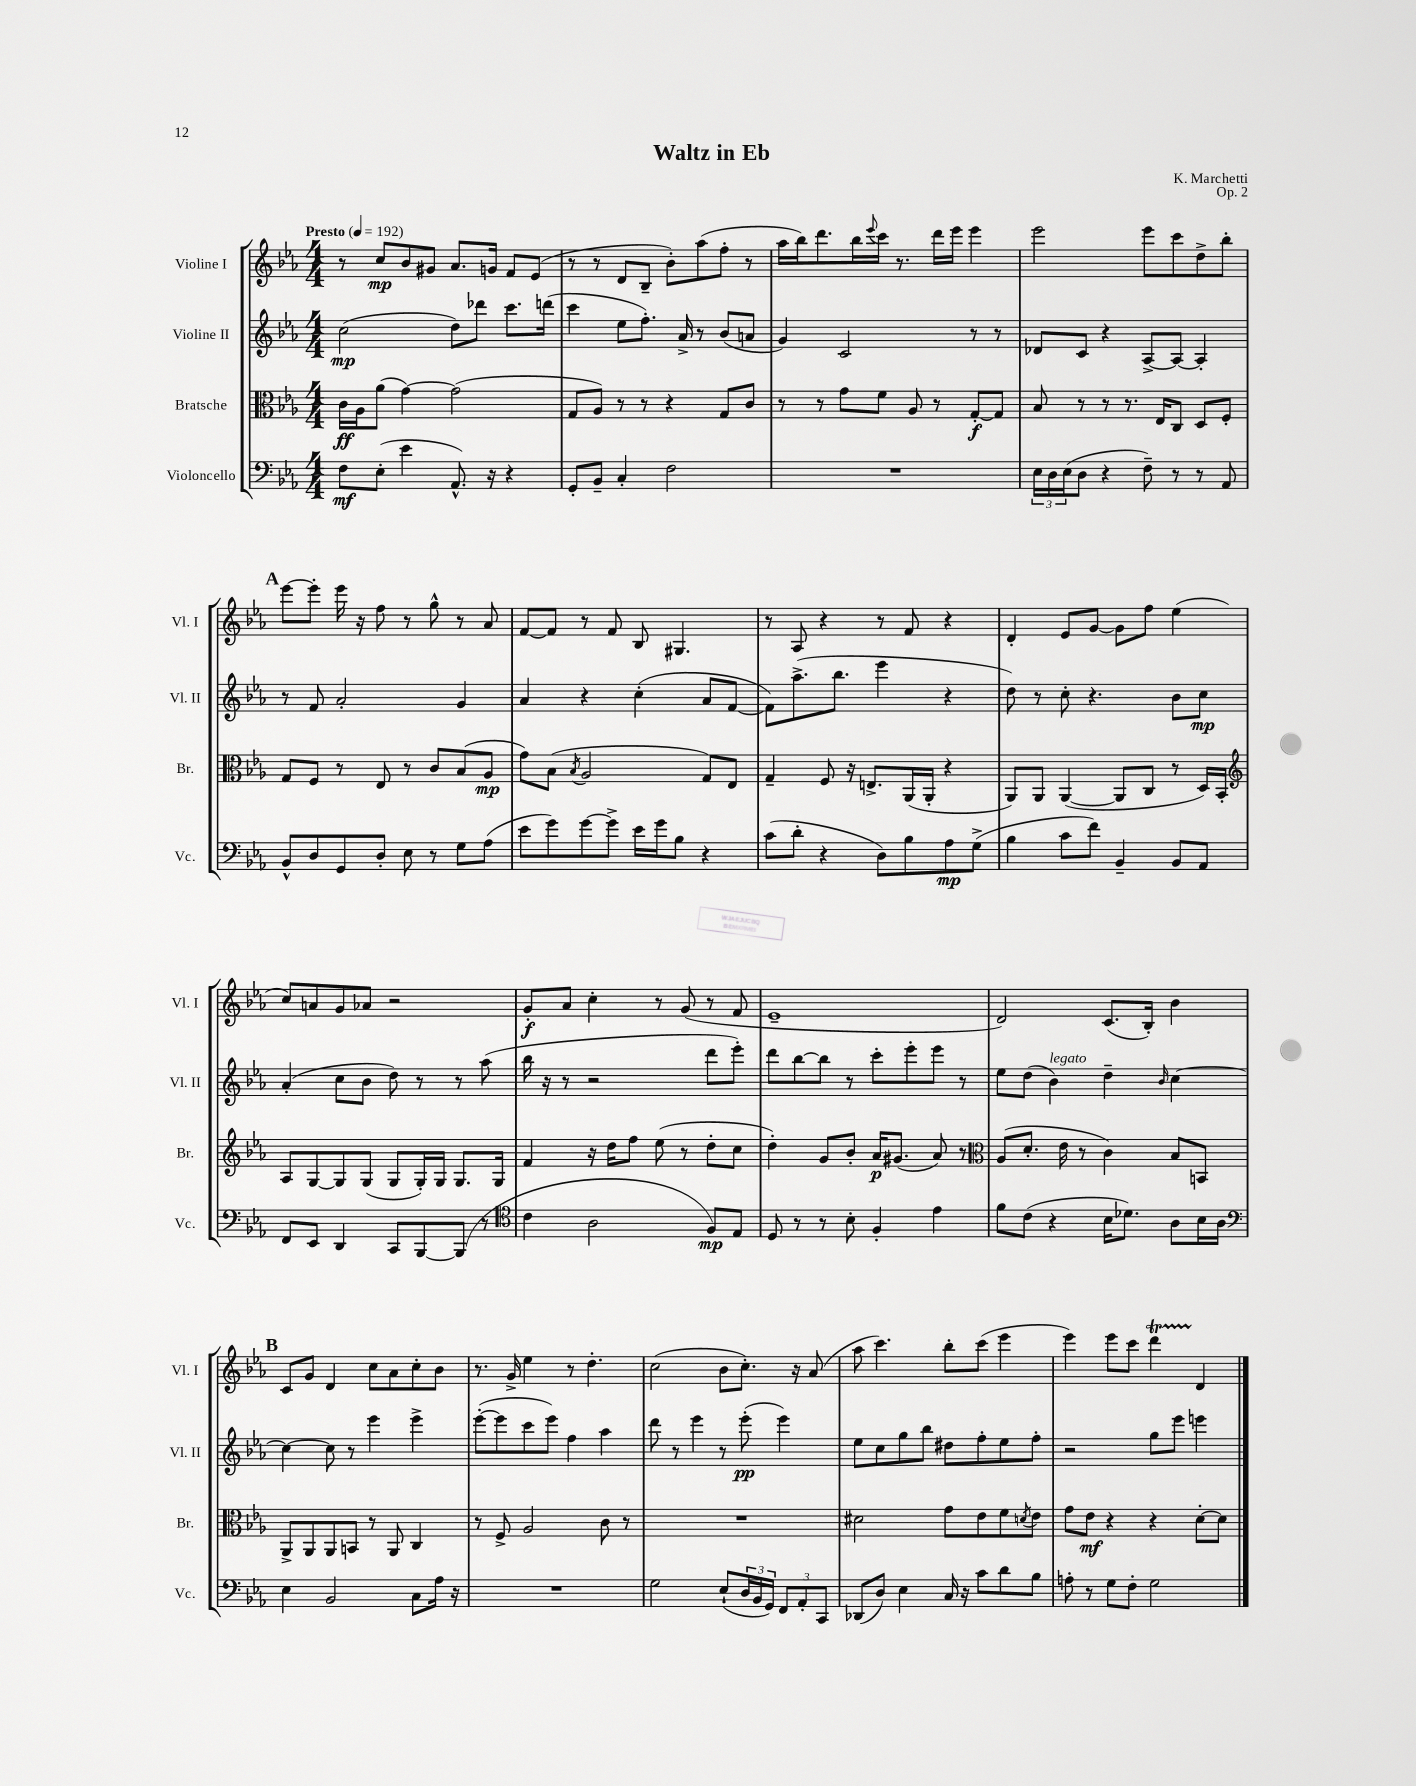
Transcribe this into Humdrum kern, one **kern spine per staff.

**kern	**kern	**kern	**kern
*staff4	*staff3	*staff2	*staff1
*clefF4	*clefC3	*clefG2	*clefG2
*k[b-e-a-]	*k[b-e-a-]	*k[b-e-a-]	*k[b-e-a-]
*M4/4	*M4/4	*M4/4	*M4/4
*MM192	*MM192	*MM192	*MM192
8F	16c	(2cc	8r
.	16A-	.	.
(8E-'	(8a-	.	8cc
4e-	[4g)	.	8b-
.	.	.	8g#
8.AA-^^)	(2g]	8dd)	8.a-
.	.	8ddd-	.
16r	.	.	16g
4r	.	8.ccc	8f
.	.	.	(8e-
.	.	(16ddd	.
=	=	=	=
8GG'	8G	4ccc	8r
8BB-~	8A-)	.	8r
4C'	8r	8ee-	8d
.	8r	8.ff')	8B-~
2F	4r	.	8b-')
.	.	16a-^	.
.	.	8r	(8aa-
.	8G	(8b-	8ff'
.	8c	8a	8r
=	=	=	=
1r	8r	4g)	16aa-
.	.	.	16bb-)
.	8r	.	8.ddd
.	8g	2c	.
.	.	.	16bb-
.	.	.	8qqeee-
.	8f	.	16ccc
.	.	.	8.r
.	8A-	.	.
.	8r	.	16ddd
.	.	.	16eee-
.	[8G'	8r	4eee-
.	8G]	8r	.
=	=	=	=
24E-	8B-	8d-	2eee-
24D	.	.	.
(24E-	.	.	.
8D	8r	8c	.
4r	8r	4r	.
.	8.r	.	.
8F~)	.	[8A-^	8eee-
.	16E-	.	.
8r	8C	8A-_	8ccc
8r	8D	4A-']	8dd^
8AA-	8F'	.	8bb-'
=	=	=	=
8BB-^^	8G	8r	[8eee-
8D	8F	8f	8eee-']
8GG	8r	2a-'	16eee-
.	.	.	16r
8D'	8E-	.	8ff
8E-	8r	.	8r
8r	8c	.	8gg^^
8G	(8B-	4g	8r
(8A-	8A-	.	8a-
=	=	=	=
8e-	8g)	4a-	[8f
8g)	(8B-	.	8f]
.	8qB-	.	.
[8g	2A-	4r	8r
8g^]	.	.	8f
16e-	.	(4cc'	8B-
16g	.	.	.
8B-	.	.	4.G#
4r	8G)	8a-	.
.	8E-	[8f	.
=	=	=	=
(8c	4G~	8f])	8r
8d'	.	(8.aa-^	8A-
4r	8F	.	4r
.	.	8.bb-	.
.	16r	.	.
.	8.E^	.	.
8D)	.	4eee-	8r
8B-	(16AA-	.	8f
.	16AA-'	.	.
8A-	4r	4r	4r
(8G^	.	.	.
=	=	=	=
4B-	8AA-)	8dd)	4d'
.	8AA-	8r	.
8c	([4AA-	8cc'	8e-
8f)	.	4.r	[8g
4BB-~	8AA-]	.	8g]
.	8C	.	8ff
8BB-	8r	8b-	(4ee-
8AA-	16D)	8cc	.
.	16BB-'	.	.
=	=	=	=
*	*clefG2	*	*
8FF	8A-	(4a-'	8cc)
8EE-	[8G	.	8a
4DD	8G]	8cc	8g
.	(8G	8b-	8a-
8CC	8G	8dd)	2r
[8BBB-	16G')	8r	.
.	16G	.	.
(8BBB-]	8.G	8r	.
8r	.	(8aa-	.
.	16G	.	.
=	=	=	=
*clefC4	*	*	*
4c	4f	16bb-	8g'
.	.	16r	.
.	.	8r	8a-
2A-	16r	2r	4cc'
.	16dd	.	.
.	8ff	.	.
.	(8ee-	.	8r
.	8r	.	(8g
8F)	8dd'	8ddd	8r
8E-	8cc	8eee-')	8f
=	=	=	=
8D	4dd')	8ddd	1e-~
8r	.	[8bb-	.
8r	8g	8bb-]	.
8B-'	8b-'	8r	.
4F'	16a-	8ccc'	.
.	(8.g#	.	.
.	.	8eee-'	.
4e-	8a-)	8eee-	.
.	8r	8r	.
=	=	=	=
*	*clefC3	*	*
8f	(8A-	8ee-	2d)
(8c	8.d'	(8dd	.
4r	.	4b-)	.
.	16e-	.	.
.	8r	.	.
16B-	4c)	4dd~	(8.c
8.d-)	.	.	.
.	.	.	16B-')
.	.	16qqb-	.
8A-	8B-	[4cc	4b-
16B-	8BB	.	.
16A-	.	.	.
=	=	=	=
*clefF4	*	*	*
4E-	8AA-^	4cc_	8c
.	8AA-	.	8g
2BB-	8AA-	8cc]	4d
.	8BB	8r	.
.	8r	4eee-	8cc
.	8AA-	.	8a-
8C	4C	4eee-^	8cc'
16A-	.	.	8b-
16r	.	.	.
=	=	=	=
1r	8r	([8eee-'	8.r
.	8F^	8eee-]	.
.	.	.	16g^
.	2A-	8ccc	4ee-
.	.	8eee-)	.
.	.	4ff	8r
.	.	.	4.dd'
.	8c	4aa-	.
.	8r	.	.
=	=	=	=
2G	1r	8ddd	(2cc
.	.	8r	.
.	.	4eee-	.
(8E-`	.	8r	8b-
24D	.	(8eee-'	8.cc')
24BB-	.	.	.
24GG)	.	.	.
12FF	.	4eee-)	.
.	.	.	16r
12AA-'	.	.	.
.	.	.	(8a-
12CC	.	.	.
=	=	=	=
(8DD-	2d#	8ee-	8aa-
8D)	.	8cc	4.ccc)
4E-	.	8gg	.
.	.	8bb-	.
16C	8g	8dd#	8bb-'
16r	.	.	.
8c	8e-	8ff'	(8ccc
8d	8f	8ee-	4eee-
.	8qd	.	.
8B-	8e-	8ff'	.
=	=	=	=
8A'	8g	2r	4eee-)
8r	8e-	.	.
8G	4r	.	8eee-
8F'	.	.	8ccc
2G	4r	8gg	4ddd
.	.	8eee-	.
.	[8d'	4eee	4d
.	8d]	.	.
==	==	==	==
*-	*-	*-	*-
